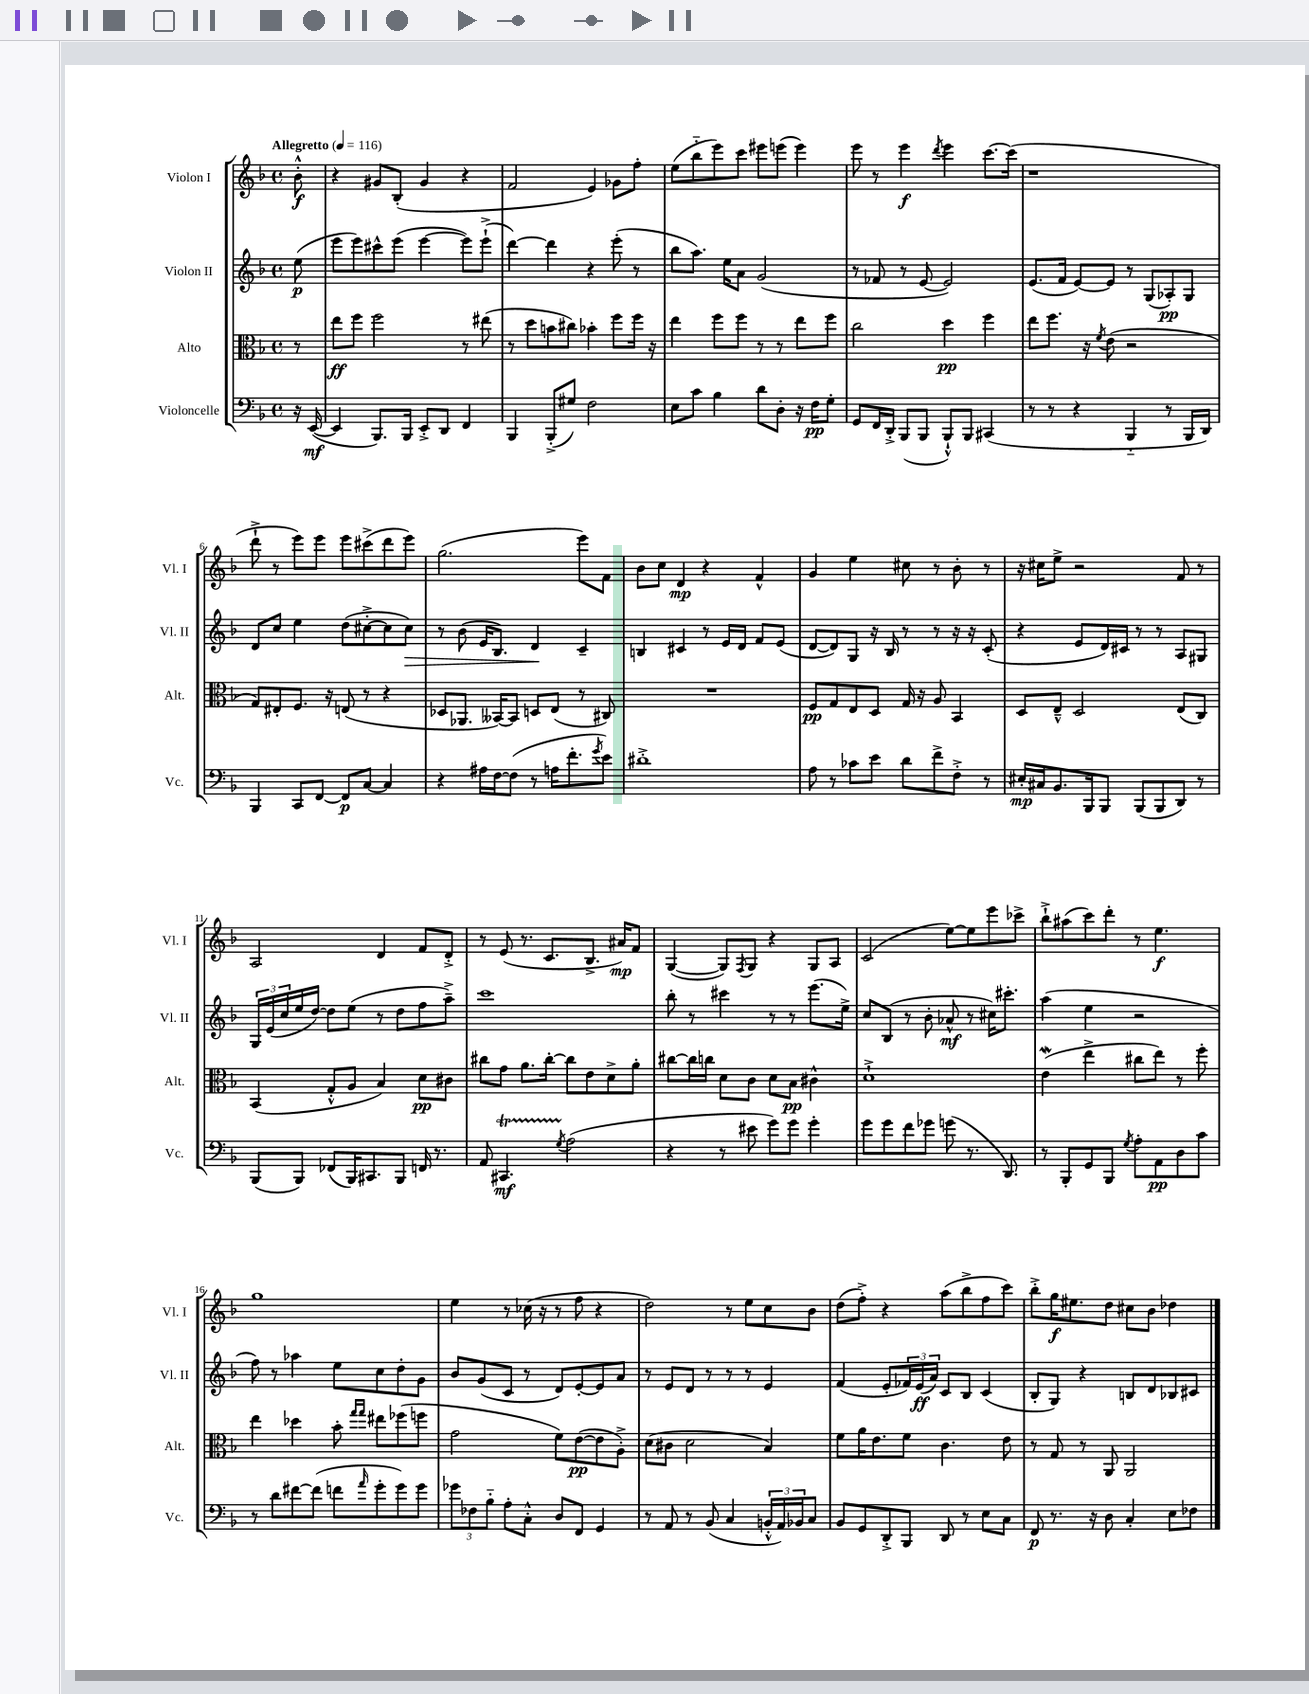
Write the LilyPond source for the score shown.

<<
\new StaffGroup <<
\new Staff = "s0" \with { instrumentName = "Violon I" shortInstrumentName = "Vl. I" } {
    \clef treble \key f \major \defaultTimeSignature \time 4/4 \partial 8 \tempo "Allegretto" 4 = 116
    bes'8-.-^\f |
    r4 gis'8 bes8-.( gis'4 r4 |
    f'2 e'4) ges'8 f''8-. |
    e''8( bes''8-_ e'''8) c'''8 eis'''8 e'''8( e'''4) |
    e'''8 r8 e'''4\f \acciaccatura { d'''8 } e'''4 c'''8.~ c'''16( |
    r1 |
    d'''8-!-> r8 e'''8) e'''8 e'''8 cis'''8->( d'''8 e'''8) |
    g''2.( e'''8) f'8 |
    bes'8 c''8 d'4\mp r4 f'4-^ |
    g'4 e''4 cis''8 r8 bes'8-. r8 |
    r16 cis''16 e''8-> r2 f'8 r8 |
    a2 d'4 f'8 d'8-.-> |
    r8 e'8( r8. c'8. bes8.-> ais'16\mp) f'8 |
    g4~( g8) \acciaccatura { f8 } g8 r4 g8 a8 |
    c'2( e''8~) e''8 e'''8 ces'''8-> |
    bes''8-!-> ais''8( c'''8) d'''8-. r8 e''4.\f |
    g''1 |
    e''4 r8 ces''16( r16 r8 f''8 r4 |
    d''2) r8 e''8 c''8 bes'8 |
    d''8( f''8-.->) r4 a''8( bes''8-> f''8 c'''8) |
    bes''8-.-> g''16\f eis''8. d''8 cis''8 bes'8 des''4 \bar "|." |
}
\new Staff = "s1" \with { instrumentName = "Violon II" shortInstrumentName = "Vl. II" } {
    \clef treble \key f \major \defaultTimeSignature \time 4/4 \partial 8
    e''8\p( |
    e'''8 e'''8) cis'''8-^ e'''8( e'''4~ e'''8) e'''8-!->( |
    d'''4~) d'''4 r4 e'''8-.( r8 |
    bes''8 a''8.) e''16 a'8 g'2( |
    r8 fes'8 r8 e'8~ e'2) |
    e'8.( f'16 e'8~) e'8 r8 g8( aes8-.\pp) g8 |
    d'8 c''8 e''4 d''8( cis''8~-.-> cis''8 cis''8\>) |
    r8 bes'8( e'16 bes8.) d'4\! c'4-- |
    b4 cis'4 r8 e'16 d'16 f'8 e'8( |
    d'8~ d'8) g8 r16 bes16 r8 r8 r16 r16 c'8-.( |
    r4 e'8 d'16) cis'16 r8 r8 a8 gis8 |
    \tuplet 3/2 { g16 e'16( c''16 } e''16 d''16~) d''8 e''8( r8 d''8 f''8 a''8--->) |
    c'''1 |
    bes''8-. r8 cis'''4 r8 r8 e'''8.( e''16->) |
    c''8 bes8( r8 bes'8-. aes'8-^\mf r8 cis''16) cis'''8.-. |
    a''4( e''4 r2 |
    f''8) r8 aes''4 e''8 c''8 d''8-. g'8 |
    bes'8 g'8( c'8 r8 d'8) e'8~-. e'8 a'8 |
    r8 e'8 d'8 r8 r8 r8 e'4 |
    f'4( e'8-. \tuplet 3/2 { fes'16) e'16\ff( a'16) } c'8 bes8 c'4( |
    bes8-. g8) r4 b8 d'8 bes8 cis'8 \bar "|." |
}
\new Staff = "s2" \with { instrumentName = "Alto" shortInstrumentName = "Alt." } {
    \clef alto \key f \major \defaultTimeSignature \time 4/4 \partial 8
    r8 |
    e''8\ff f''8 f''2 r8 eis''8( |
    r8 d''8 b'8 cis''8) bes'4-. f''8 f''16 r16 |
    e''4 f''8 f''8 r8 r8 e''8 f''8 |
    c''2 d''4\pp f''4 |
    e''8 f''8. r16 \acciaccatura { f'8 } e'8( r2 |
    g8) eis8-. f8. r16 e8( r8 r4 |
    des8 aes,8. beses,16~) beses,8 d8 e8( r8 cis8) |
    R1 |
    f8\pp g8 e8 d8 g16 r16 a8 bes,4 |
    d8 e8---^ d2 e8( c8) |
    bes,4( g8-.-^ a8 bes4) d'8\pp cis'8 |
    cis''8 g'8 a'8. cis''16~-. cis''8 e'8 d'8-> a'8-. |
    cis''8~ cis''16 c''16 d'8 c'8 d'8 bes8\pp cis'4-^ |
    d'1-!-> |
    e'4\mordent( e''4-> cis''8 e''8) r8 f''8-. |
    e''4 des''4 bes'8-. \grace { g''16 g''16 } eis''8 fes''8( f''8 |
    g'2 f'8) e'8~\pp( e'8 a8-.->) |
    d'8( cis'8 d'2 bes4) |
    f'8 a'16 e'8. f'8 c'4. e'8 |
    r8 g8 r8 a,8 a,2 \bar "|." |
}
\new Staff = "s3" \with { instrumentName = "Violoncelle" shortInstrumentName = "Vc." } {
    \clef bass \key f \major \defaultTimeSignature \time 4/4 \partial 8
    r16 e,16~\mf( |
    e,4 bes,,8.) bes,,16 e,8-.-> d,8 f,4 |
    bes,,4 bes,,8-.->( gis8) f2 |
    e8 c'8 bes4 d'8 d8-. r16 f16\pp g8-. |
    g,8 f,16 d,16-.-> bes,,8( bes,,8 bes,,8-!-^) bes,,8 cis,4( |
    r8 r8 r4 bes,,4-_ r8 bes,,16 d,16) |
    bes,,4 c,8 f,8~ f,8\p c8~ c4 |
    r4 ais16 f16~ f8( r8 a16 f'8.-. \acciaccatura { g'8 } e'8) |
    dis'1-.-> |
    a8 r8 ces'8 e'8 d'8 f'8-> f8-.-> r8 |
    eis16-.\mp cis16 bes,8. bes,,16 bes,,8 bes,,8( bes,,8 d,8) r8 |
    bes,,8( bes,,8) fes,8( bes,,16) cis,8. bes,,8 f,16 r8. |
    a,8 cis,4.\startTrillSpan\mf \acciaccatura { g8 } a2\stopTrillSpan( |
    r4 r8 eis'8 g'8) g'8 g'4-. |
    g'8 g'8 f'8 ges'8 g'8( r8. d,8.) |
    r8 bes,,8-. g,8 bes,,8 \acciaccatura { g8 } a8-. a,8\pp d8 c'8 |
    r8 d'8 fis'8~ fis'8( f'8 \grace { a'16 } g'8-. g'8) g'8 |
    \tuplet 3/2 { ges'8 fes8 bes8-_ } a8-. c8-.-^ d8 f,8 g,4 |
    r8 a,8 r8 bes,8( c4 \tuplet 3/2 { b,16-.-^ a,16) bes,16 } c8 |
    bes,8 g,8 d,8-.-> bes,,8 d,8 r8 e8 c8 |
    f,8\p r8. r16 d8 c4-. e8 fes8 \bar "|." |
}
>>
>>
